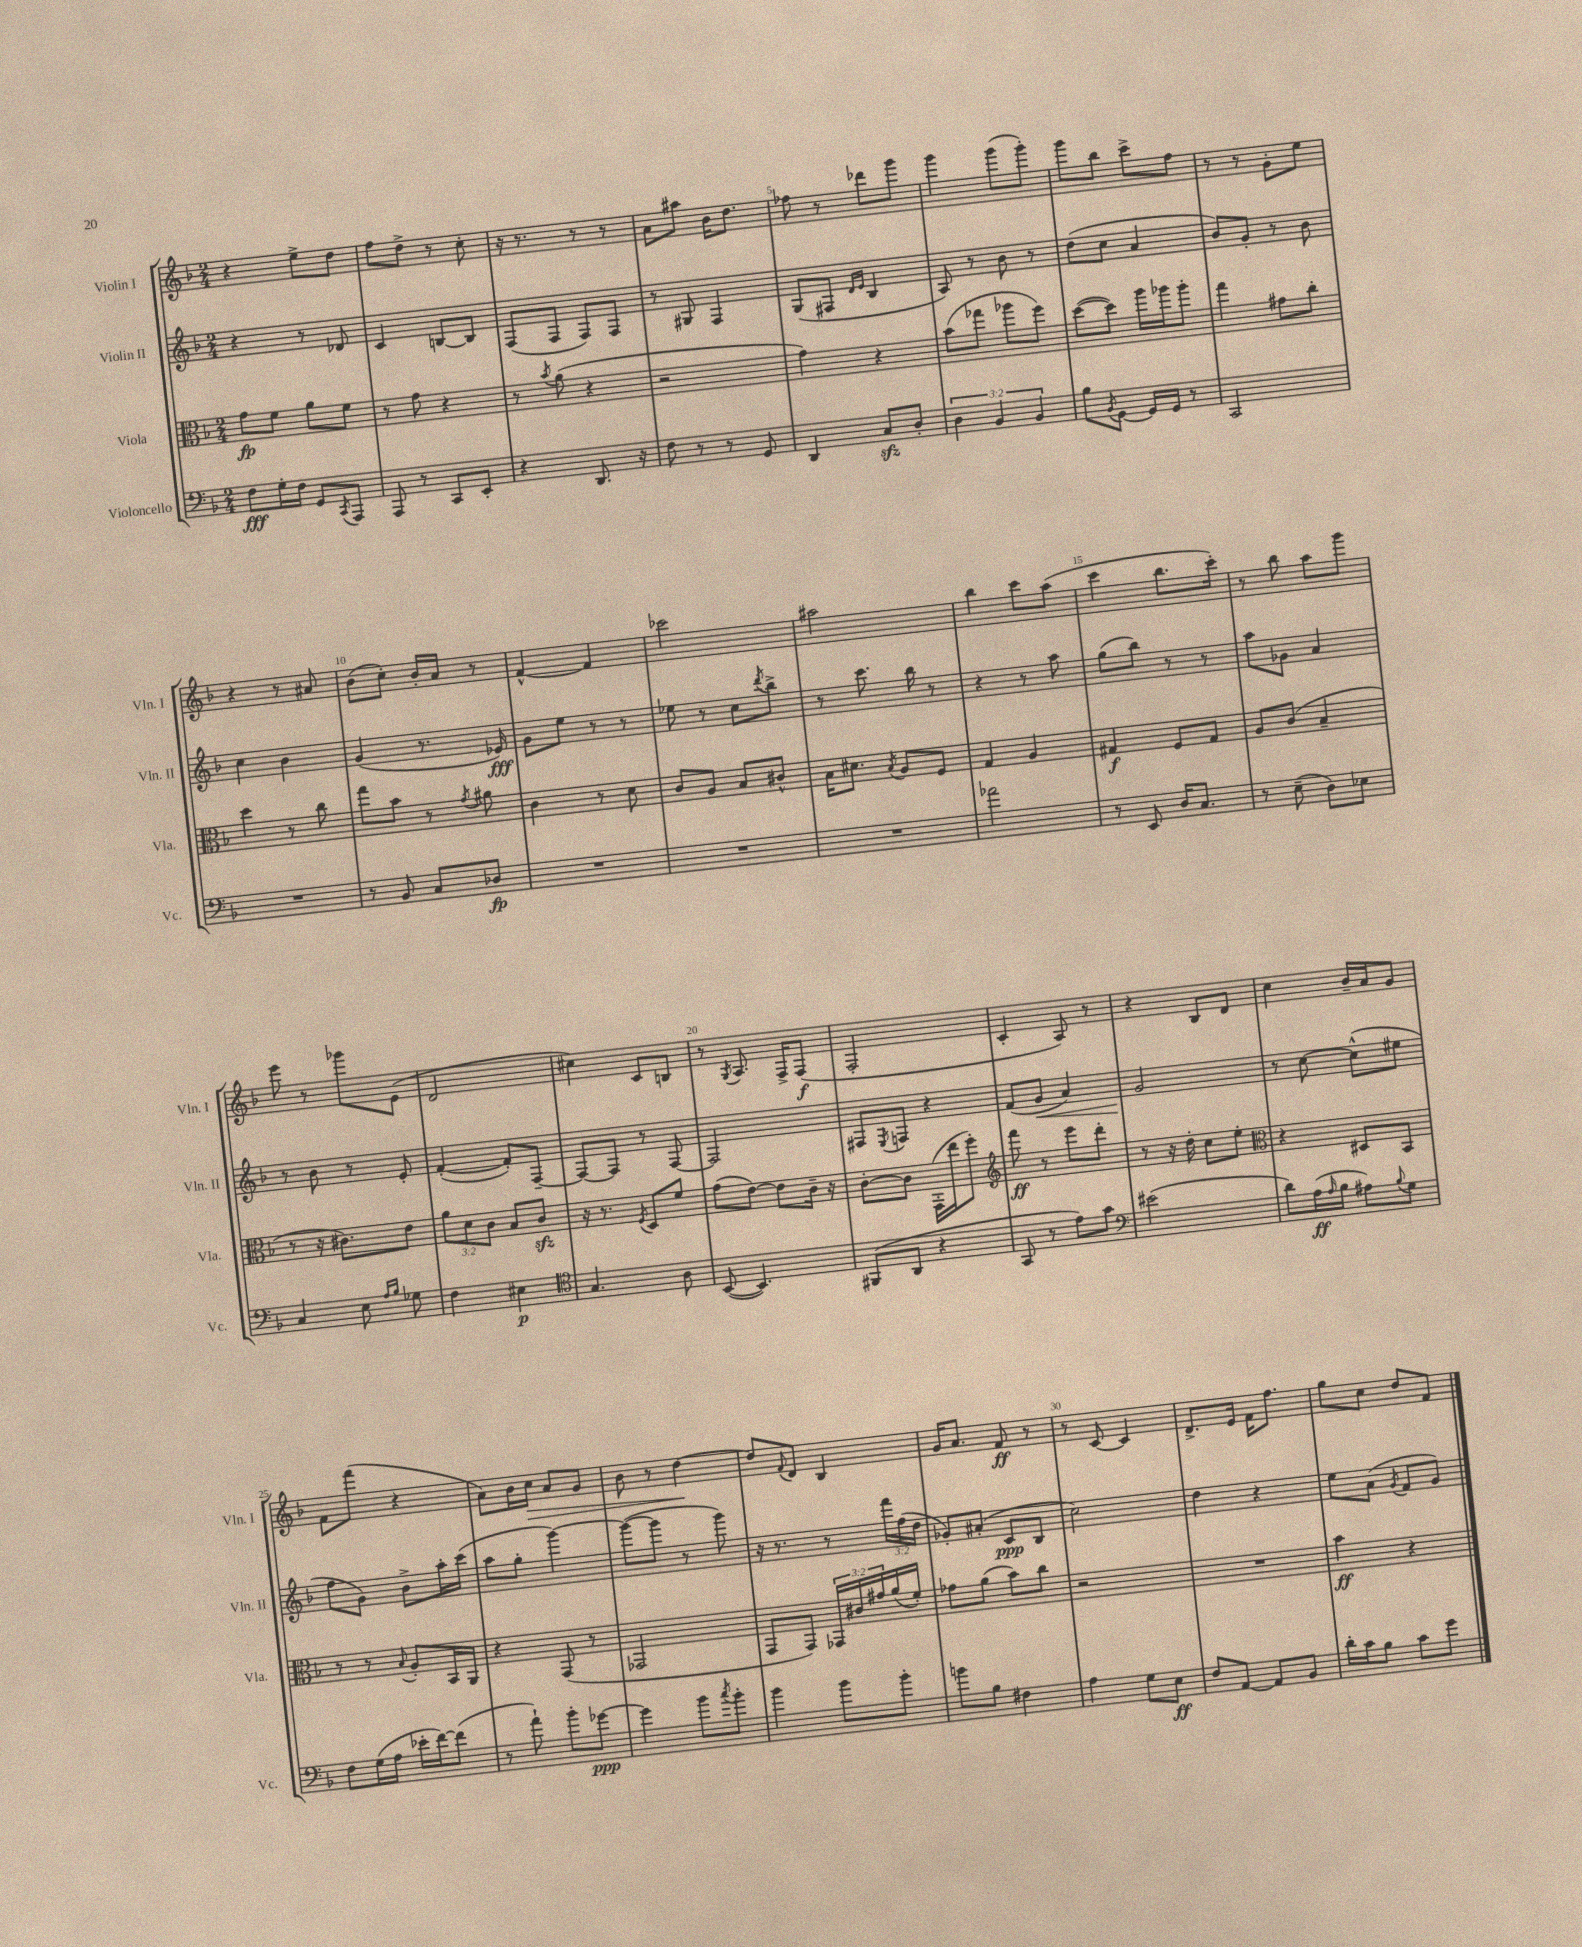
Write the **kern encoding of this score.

**kern	**kern	**kern	**kern
*staff4	*staff3	*staff2	*staff1
*clefF4	*clefC3	*clefG2	*clefG2
*k[b-]	*k[b-]	*k[b-]	*k[b-]
*M2/4	*M2/4	*M2/4	*M2/4
8F	8g	4r	4r
16G'	8f	.	.
16F	.	.	.
8GG	8a	8r	8ee^
8qCC	.	.	.
8AAA	8f	8d-	8dd
=	=	=	=
8AAA	8r	4c	8ff
8r	8g	.	8dd^
8CC	4r	[8B	8r
8EE'	.	8B]	8cc'
=	=	=	=
4r	8r	(8F	16r
.	.	.	8.r
.	8qb-	.	.
.	(8a	8F	.
8.DD	4r	8F)	8r
.	.	8F	8r
16r	.	.	.
=	=	=	=
8F	2r	8r	8a
8r	.	8G#	8aa#
8r	.	4F	16b-
.	.	.	8.dd
8GG	.	.	.
=	=	=	=
4DD	4g)	(8G	8ff-
.	.	8F#	8r
.	.	16qqd	.
.	.	16qqe	.
8C	4r	4B-	8ddd-
8D'	.	.	8ggg
=	=	=	=
6D	(8b-	8A)	4ggg
.	8gg-	8r	.
6BB-	.	.	.
.	8aa-	8b-	(8ggg
6BB-	.	.	.
.	8ff)	8r	8ggg')
=	=	=	=
8B-	([8dd	(8dd	8ggg
8qBB-	.	.	.
[8GG	8dd])	8cc	8bb-
16GG]	16aa	4a	8ccc^
16GG	16aa-	.	.
8r	8aa-'	.	8ff
=	=	=	=
2CC	4gg	8b-)	8r
.	.	8g'	8r
.	8g#	8r	8g'
.	8cc'	8b-	8ee
=	=	=	=
2r	4dd	4cc	4r
.	8r	4b-	8r
.	8cc	.	8a#
=	=	=	=
8r	8gg	(4g	(8b-
8BB-	8b-	.	8cc')
8C	8r	8.r	16b-'
.	.	.	16a
.	8qg	.	.
8D-	8a#	.	8r
.	.	16e-)	.
=	=	=	=
2r	4c	8g	[4f^^
.	.	8ee	.
.	8r	8r	4f]
.	8d	8r	.
=	=	=	=
2r	8c	8ee-	2ccc-
.	8A	8r	.
.	8B-	8cc	.
.	.	8qddd	.
.	8c#^^	8bb-^	.
=	=	=	=
2r	16B-	8r	2aa#
.	8.d#	.	.
.	.	8.ccc	.
.	8qB-	.	.
.	8A	.	.
.	.	16bb-	.
.	8F	8r	.
=	=	=	=
2a-	4G	4r	4bb-
.	4A	8r	8ccc
.	.	8aa	(8aa
=	=	=	=
8r	4G#	(8gg	4ccc
8EE	.	8bb-)	.
16D	8F	8r	8.bb-
8.C	.	.	.
.	8G#	8r	.
.	.	.	16ccc')
=	=	=	=
8r	8A	8aa	8r
(8E~	(8c	8g-	8bb-
8D)	4B-~	4a	8aa
8E-	.	.	8ggg
=	=	=	=
4C	8r	8r	8eee
.	16r	8b-	8r
.	8.c#)	.	.
8E	.	8r	8ggg-
16qqA	.	.	.
16qqB-	.	.	.
8G-	8e	8e'	(8e
=	=	=	=
4F	12a	([4f'	2d
.	12d	.	.
.	12c	.	.
4E#	8B-	8f'])	.
.	8c	[8F~	.
=	=	=	=
*clefC4	*	*	*
4.G	16r	8F_	4cc#)
.	8.r	.	.
.	.	8F]	.
.	8qF	.	.
.	8D	8r	8c
8A	8f	[8F	8B
=	=	=	=
([8BB-	(8g	2F]	8r
.	.	.	8qG
4.BB-])	[8e)	.	8.A
.	8e]	.	.
.	.	.	16F^
.	16c~	.	(8F
.	16r	.	.
=	=	=	=
(8FF#	[8c'	8F#	2F'
.	.	8qE	.
8AA	8c]	8F	.
4r	(16GG'	4r	.
.	16ee	.	.
.	8ff')	.	.
=	=	=	=
*	*clefG2	*	*
8GG	8fff	(8f	4c'
8r	8r	8g	.
8e)	8eee	4a)	8A)
8g	8ddd'	.	8r
=	=	=	=
*clefF4	*	*	*
(2e#	8r	2g	4r
.	16r	.	.
.	16dd'	.	.
.	8cc	.	8B-
.	8ee'	.	8d
=	=	=	=
*	*clefC3	*	*
8d)	4r	8r	4cc
(16A	.	[8cc	.
16qqA	.	.	.
16B-	.	.	.
8A#)	8D#	(8cc^^]	16b-~
.	.	.	16a
8qqB-	.	.	.
8G	8BB-	8ee#	8g
=	=	=	=
8F	8r	8ff	8f
(16G	8r	8g)	(8fff
16A	.	.	.
.	8qqB-	.	.
16e-'	8A'	8b-^	4r
[16f)	.	.	.
(8f]	16BB-	16aa'	.
.	16AA	(16ccc	.
=	=	=	=
8r	4r	8aa	8a)
8a`)	.	8gg'	16b-
.	.	.	16cc
8b-'	(8GG	[4ggg)	8a
[8g-	8r	.	8g
=	=	=	=
4g-]	2GG-	(8ggg_	8b-
.	.	8ggg]	8r
8b-	.	8r	[4dd
8qcc	.	.	.
8b-'	.	8ggg)	.
=	=	=	=
4b-	8GG	16r	8dd]
.	.	8.r	.
.	.	.	8qqf
.	8GG)	.	8d
8b-	24GG-	8r	4B-
.	24c#	.	.
.	24g#	.	.
8b-'	(16a	24fff	.
.	.	(24ff	.
.	16f')	.	.
.	.	24dd	.
=	=	=	=
8b	8g-	8g-')	16g
.	.	.	8.a
8B-	(8a	(8a#'	.
4F#	8b-)	8c	8f
.	8cc	8B-	8r
=	=	=	=
4A	2r	2cc)	8r
.	.	.	[8c
8G	.	.	4c]
8E	.	.	.
=	=	=	=
8F	2r	4dd	8.d^
[8AA	.	.	.
.	.	.	16e
8AA]	.	4r	16f
.	.	.	8.ff
8BB-	.	.	.
=	=	=	=
16d'	4b-	8ee	8gg
16c	.	.	.
8B-	.	(8a	8cc
.	.	8qg	.
8c	4r	8f	8dd
8g	.	8g)	8f
==	==	==	==
*-	*-	*-	*-
